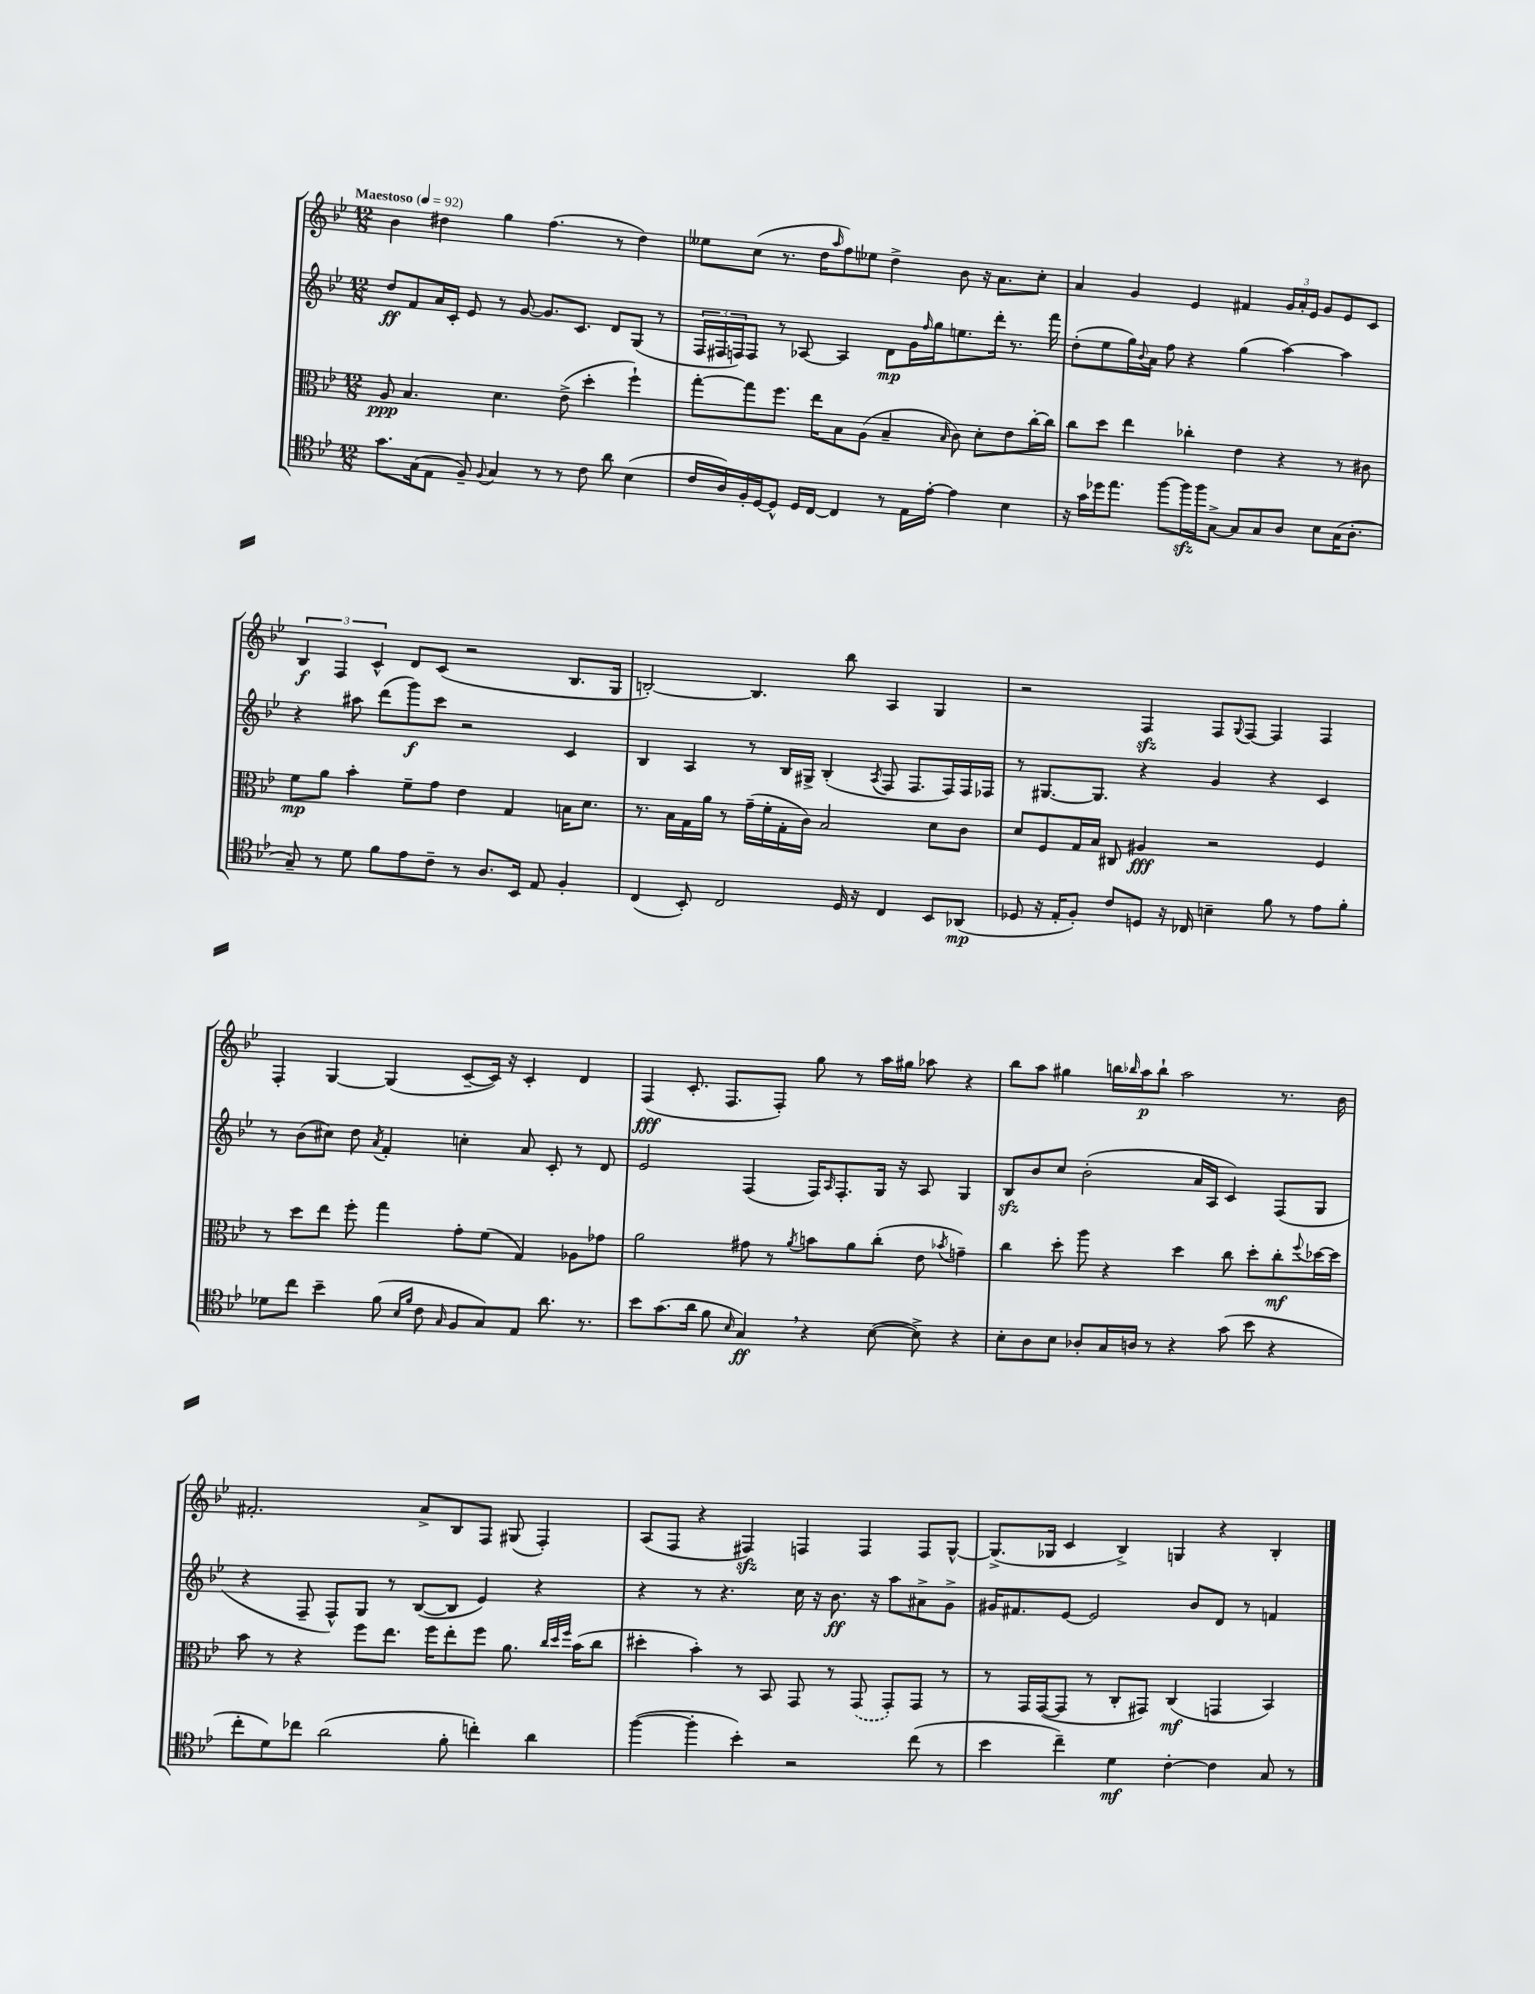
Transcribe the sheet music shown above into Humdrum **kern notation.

**kern	**kern	**kern	**kern
*staff4	*staff3	*staff2	*staff1
*clefC4	*clefC3	*clefG2	*clefG2
*k[b-e-]	*k[b-e-]	*k[b-e-]	*k[b-e-]
*M12/8	*M12/8	*M12/8	*M12/8
*MM92	*MM92	*MM92	*MM92
8.g\L	8A/	8dd/L	4b-\
.	4.B-/	8f/	.
(16G\k	.	.	.
8E-\J	.	16a/L	4dd#\
.	.	16c'/JJ	.
8F~/)	.	8e-/	.
8qqF/	.	.	.
4G/	4.d\	8r	4gg\
.	.	[8g/	.
8r	.	8.g/]L	(4.ff\
8r	(8e-^\	.	.
.	.	8.c/J	.
8c\	4dd'\	.	.
8a\	.	8d/L	8r
(4B-\	4ff`\)	(8G/J	4dd#\)
.	.	8r	.
=	=	=	=
16c/LL	[8gg'\L	24F/LL	8ee--\L
.	.	24F#/	.
16A/)	.	.	.
.	.	24F/J)	.
16F'/	8gg\]	8F/J	(8cc\J
[16D/J	.	.	.
8D^^/]J	8.ff\J	8r	8.r
16D/LL	.	[8A-/	.
[16C/JJ	16ee-\LK	.	16dd\LK
.	.	.	16qqaa/
4C/]	8B-\	4A-/]	8ff\)
.	(8A\J	.	8ee-\J
8r	4B-~/	8d\L	4dd^\
16E-\LL	.	16g\L	.
.	.	16qqff/	.
[16e-'\JJ	.	16gg\J	.
.	16qqB-/	.	.
4e-\]	8c\)	8.ee\	8b-\
.	8d'\L	.	16r
.	.	16ddd'\Jk	8.a\L
4B-\	8e-\	8.r	.
.	[16cc'\L	.	8cc'\J
.	16cc\]JJ	16fff\	.
=	=	=	=
16r	8cc\L	(8dd'\L	4a/
16g\LL	.	.	.
16dd-\J	8dd\J	8ee-\	.
8.ee-\J	.	.	.
.	4ee-\	16gg\L)	4g/
.	.	8qqb-/	.
.	.	16a\JJ	.
[8ff\L	.	8ff\	.
16ff\]L	4cc-'\	4r	4e-/
16ff\J	.	.	.
[8G^\J	.	.	.
8G/]L	4e-\	(4gg\	4f#/
8G/	.	.	.
8A/J	4r	[4aa\)	24g/LL
.	.	.	24a'/
.	.	.	24e-/JJ
8B-\L	.	.	8g/L
(16G\K	8r	4aa\]	8e-/
8.A'\J	.	.	.
.	8c#\	.	8c/J
=	=	=	=
8G~/)	8f\L	4r	6B-/
8r	8a\J	.	.
.	.	.	6F/
8d\	4b-'\	8aa#\	.
.	.	.	6c^^/
8f\L	.	(8ddd\L	.
8e-\	8f~\L	8ggg\)	8d/L
8c~\J	8g\J	8ccc\J	(8c/J
8r	4e-\	2r	2r
8.A/L	.	.	.
.	4G/	.	.
16BB-/Jk	.	.	.
8E-/	.	.	.
4F'/	16B\LK	4c/	8.B-/L
.	8.d\J	.	.
.	.	.	16G/Jk
=	=	=	=
(4C/	8.r	4B-/	[2B'/)
.	16B-\LL	.	.
8BB-'/)	16G\	4A/	.
.	16a\JJ	.	.
2C/	8r	.	.
.	(16g~\LL	8r	4.B/]
.	16f'\	.	.
.	16G'\	16B-/LL	.
.	16c\JJ)	16G#^/JJ	.
.	2B-/	(4B-'/	.
16D/	.	.	8bb-\
16r	.	.	.
.	.	8qA/	.
4C/	.	8F/	4A/
.	.	8.F/L	.
8BB-/L	8d\L	.	4G/
.	.	16F/L)	.
(8AA-/J	8c\J	16F/	.
.	.	16F-/JJ	.
=	=	=	=
8D-/	8d/L	8r	2r
16r	8F/	[8.G#/L	.
16E-'/LK	.	.	.
8F'/J)	16G/L	.	.
.	16B-/JJ	8.G#/]J	.
8c/L	8C#/	.	.
8D/J	4A#/	4r	4F/
16r	.	.	.
16C-/	.	.	.
4B~\	2r	4g/	8F/L
.	.	.	8qqG/
.	.	.	[8F/J
8f\	.	4r	4F/]
8r	.	.	.
8e-\L	4F/	4c/	4F/
8f'\J	.	.	.
=	=	=	=
8d-\L	8r	8r	4F'/
8cc\J	8dd\L	(8b-\L	.
4b-~\	8ee-\J	8cc#\J)	[4G/
.	8ff'\	8dd\	.
.	.	8qa/	.
(8f\	4gg\	4f'/	(4G/]
16qqB-/LL	.	.	.
16qqf/JJ	.	.	.
8c\	.	.	.
16qqG/	.	.	.
8F/L	8g'\L	4cc'\	[8c~/L
8G/)	(8f\J	.	16c/]Jk)
.	.	.	16r
8E-/J	4G/)	8a/	4c'/
8.a\	.	8c'/	.
.	8A-\L	8r	4d/
8.r	.	.	.
.	8g-\J	8d/	.
=	=	=	=
8b-\L	2a\	2e-/	(4F/
(8.g\	.	.	.
.	.	.	8.c'/
16a\Jk	.	.	.
8f\	.	.	.
.	.	.	8.F/L
16qqB-/	.	.	.
4G/)	8g#\	(4F/	.
.	8r	.	8F'/J)
.	8qa/	.	.
4r	8b\L	16F/LK)	8gg\
.	.	16qqA/	.
.	.	8.F'/	.
.	8a\	.	8r
([8B-\	(8cc'\J	16G/Jk	16aa\LL
.	.	16r	16gg#\JJ
8B-^\])	8e-\	8A/	8aa-\
.	8qb-/	.	.
4r	4g~\)	4G/	4r
=	=	=	=
8B-'\L	4cc\	8B-/L	8bb-\L
8A\	.	8b-/	8aa\J
8B-\J	8dd'\	8cc/J	4gg#\
8A-'/L	8aa\	(2b-'\	.
16G/L	4r	.	16bb\LL
.	.	.	16qqbb-/
16A/JJ	.	.	16aa\J
8r	.	.	8bb-`\J
4r	4dd\	.	2aa\
.	.	16a/LL	.
.	.	16A/JJ	.
(8g\	8cc\	4c/)	.
8b-\	8dd'\L	.	.
4r	8cc'\	(8F/L	8.r
.	8qqff/	.	.
.	[16dd-\L	8G/J	.
.	16dd-\]JJ	.	16b-\
=	=	=	=
8cc'\L	8b-\	4r	2.f#'/
8d\)	8r	.	.
8cc-\J	4r	8F~/	.
(2a\	.	8F^^/L)	.
.	8ff\L	8G/J	.
.	8.ee-\J	8r	.
.	.	([8B-/L	8a^/L
.	16ff\LK	.	.
8f'\	8ee-'\	8B-/]J	8B-/
4cc'\)	8ff\J	4e-/)	8F/J
.	8.a\	.	(8G#/
4a\	.	4r	4F'/)
.	32qqcc/LLL	.	.
.	32qqdd/	.	.
.	32qqff/JJJ	.	.
.	(16b-\LK	.	.
.	8cc\J	.	.
=	=	=	=
([4ff\	4dd#'\	4r	(8A/L
.	.	.	8F/J
4ff'\]	4b-'\)	8r	4r
.	.	4.r	.
4b-'\)	8r	.	4F#/)
.	8BB-/	.	.
2r	8GG/	16cc\	4F/
.	.	16r	.
.	8r	8.b-\	.
.	(8GG/	.	4F/
.	.	16r	.
.	8GG'/L)	8aa\L	.
(8cc\	8GG/J	8a#^\	8F/L
8r	8r	8g^\J	[8G^^/J
=	=	=	=
4b-\	8r	16g#/LK	(8.G^/]L
.	.	8.f#/	.
.	16GG/LL	.	.
.	([16GG/J	.	16G-/Jk
4cc~\)	8GG/]J	[8e-/J	4c/
.	8r	2e-/]	.
4d\	8C'/L	.	4B-^/)
.	8GG#/J)	.	.
[4c'\	(4C/	.	4G/
.	.	8b-/L	.
4c\]	4GG/	8d/J	4r
.	.	8r	.
8G/	4BB-/)	4f/	4B-'/
8r	.	.	.
==	==	==	==
*-	*-	*-	*-
